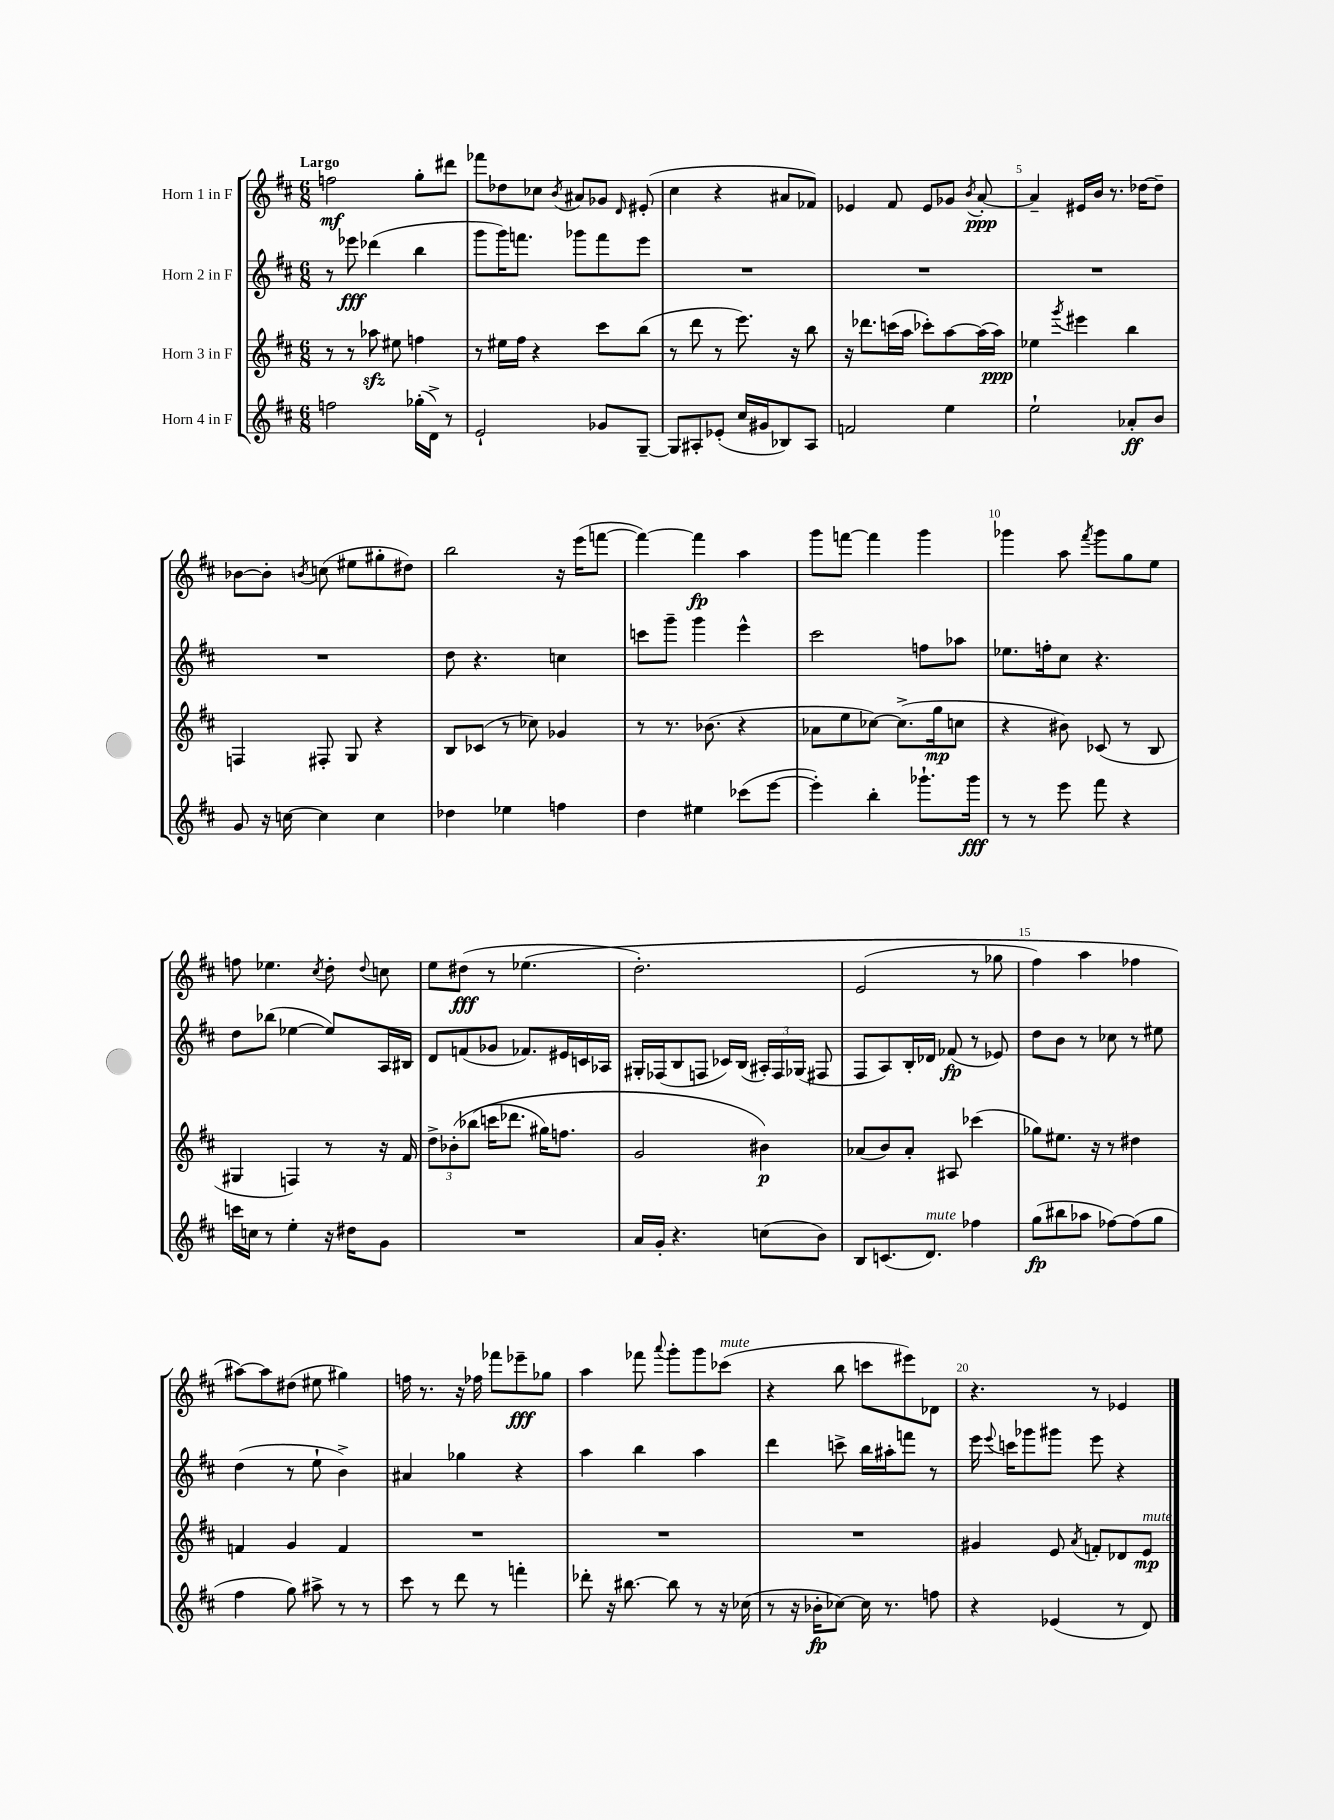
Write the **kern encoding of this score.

**kern	**kern	**kern	**kern
*staff4	*staff3	*staff2	*staff1
*clefG2	*clefG2	*clefG2	*clefG2
*k[f#c#]	*k[f#c#]	*k[f#c#]	*k[f#c#]
*M6/8	*M6/8	*M6/8	*M6/8
2ff	8r	8r	2ff
.	8r	8eee-	.
.	8aa-	(4ddd-	.
.	8ee#	.	.
(16gg-'	4ff	4bb	8gg'
16d^)	.	.	.
8r	.	.	8ddd#
=	=	=	=
2e`	8r	8ggg	8fff-
.	16ee#	16ggg)	8dd-
.	16ff#	8.fff	.
.	4r	.	8cc-
.	.	.	8qb
.	.	8ggg-	8a#
8g-	8ccc#	8fff	8g-
.	.	.	16qqd
[8G~	(8bb	8eee	(8e#'
=	=	=	=
8G]	8r	2.r	4cc#
8A#'	8ddd	.	.
(8e-'	8r	.	4r
16cc#	8.eee)	.	.
16g#	.	.	.
8B-)	.	.	8a#
.	16r	.	.
8A#	8bb	.	8f-)
=	=	=	=
2f	16r	2.r	4e-
.	8.ddd-	.	.
.	(16ccc	.	8f#
.	16aa	.	.
.	8ccc-')	.	8e-
4ee	[8aa	.	8g-
.	.	.	8qb
.	(16aa]	.	[8a'
.	16aa)	.	.
=	=	=	=
2ee`	4ee-	2.r	4a~]
.	8qggg	.	.
.	4eee#	.	16e#
.	.	.	16b
.	.	.	8.r
8a-'	4bb	.	.
.	.	.	[16dd-
8b	.	.	8dd-~]
=	=	=	=
8g	4F	2.r	[8b-
16r	.	.	8b-']
[16cc	.	.	.
.	.	.	8qb
4cc]	8F#'	.	(8cc
.	8G	.	8ee#
4cc	4r	.	8gg#'
.	.	.	8dd#)
=	=	=	=
4dd-	8B	8dd	2bb
.	(8c-	4.r	.
4ee-	8r	.	.
.	8cc-)	.	.
4ff	4g-	4cc	16r
.	.	.	(16eee
.	.	.	[8fff
=	=	=	=
4dd	8r	8ccc	4fff_)
.	8.r	8ggg~	.
4ee#	.	4ggg	4fff]
.	(8.b-	.	.
(8ccc-	4r	4eee^^	4aa
[8eee	.	.	.
=	=	=	=
4eee'])	8a-	2ccc#	8ggg
.	8ee	.	[8fff
4bb'	[8cc-)	.	4fff]
.	(8.cc-^]	.	.
8.ggg-`	.	8ff	4ggg
.	16gg	.	.
.	8cc	8aa-	.
16ggg-	.	.	.
=	=	=	=
8r	4r	8.ee-	4ggg-
8r	.	.	.
.	.	16ff'	.
8eee	8b#)	8cc#	8aa
.	.	.	8qfff#
8fff#	(8c-	4.r	8ggg-
4r	8r	.	8gg
.	8B	.	8ee
=	=	=	=
16ccc	4G#	8dd	8ff
16cc	.	.	.
8r	.	(8bb-	4.ee-
4ee'	4F)	[4ee-	.
.	.	.	8qcc#
16r	8r	8ee-])	8dd'
16dd#	.	.	.
.	.	.	8qqdd
8g	16r	16A	8cc
.	16f#	16B#	.
=	=	=	=
2.r	12dd^	8d	8ee
.	&(12b-'	.	.
.	.	(8f	(8dd#
.	(12bb-	.	.
.	16ccc	8g-	8r
.	8.ddd-	.	.
.	.	8.f-)	&(4.ee-
.	16gg#)	.	.
.	8.ff	16e#	.
.	.	16c	.
.	.	16A-	.
=	=	=	=
16a	2g	16G#'	2.dd')
16g'	.	(16F-	.
4.r	.	8B	.
.	.	8F	.
.	.	16c-)	.
.	.	(16B	.
(8cc	4b#&)	24A#')	.
.	.	24F	.
.	.	(24G-	.
8b)	.	8F#	.
=	=	=	=
8B	(8a-	8F#	(2e
(8.c	8b)	8A)	.
.	8a-'	16B'	.
8.d)	.	16d-	.
.	8A#	(8f-	.
4ff-	(4ccc-	8r	8r
.	.	8e-)	8gg-
=	=	=	=
(8gg	8gg-)	8dd	4ff#)
8bb#	8.ee#	8b	.
8aa-	.	8r	4aa
.	16r	.	.
[8ff-)	8r	8cc-	.
(8ff-]	4dd#	8r	4ff-
8gg	.	8ee#	.
=	=	=	=
4ff#	4f	(4dd	[8aa#&)
.	.	.	8aa#]
8gg)	4g	8r	(8dd#
8aa#^	.	8ee`	8ee#
8r	4f	4b^)	4gg#)
8r	.	.	.
=	=	=	=
8ccc#	2.r	4a#	16ff
.	.	.	8.r
8r	.	.	.
8ddd	.	4gg-	16r
.	.	.	16ff-
8r	.	.	8fff-
4fff'	.	4r	8eee-~
.	.	.	8gg-
=	=	=	=
8ddd-'	2.r	4aa	4aa
16r	.	.	.
[8.bb#	.	.	.
.	.	4bb	8fff-
.	.	.	8qqaaa
8bb#]	.	.	8ggg'
8r	.	4aa	8ggg
16r	.	.	(8ccc-
(16cc-	.	.	.
=	=	=	=
8r	2.r	4ddd	4r
16r	.	.	.
16b-'	.	.	.
[8cc-)	.	8ccc^	8bb
16cc-]	.	16bb	8ccc
8.r	.	16aa#'	.
.	.	8fff	8eee#)
8ff	.	8r	8d-
=	=	=	=
4r	4g#	16eee	4.r
.	.	8qqeee	.
.	.	16ccc	.
.	.	8ggg-	.
(4e-	8e	8ggg#	.
.	8qa	.	.
.	8f'	8eee	8r
8r	8d-	4r	4e-
8d)	8e	.	.
==	==	==	==
*-	*-	*-	*-
